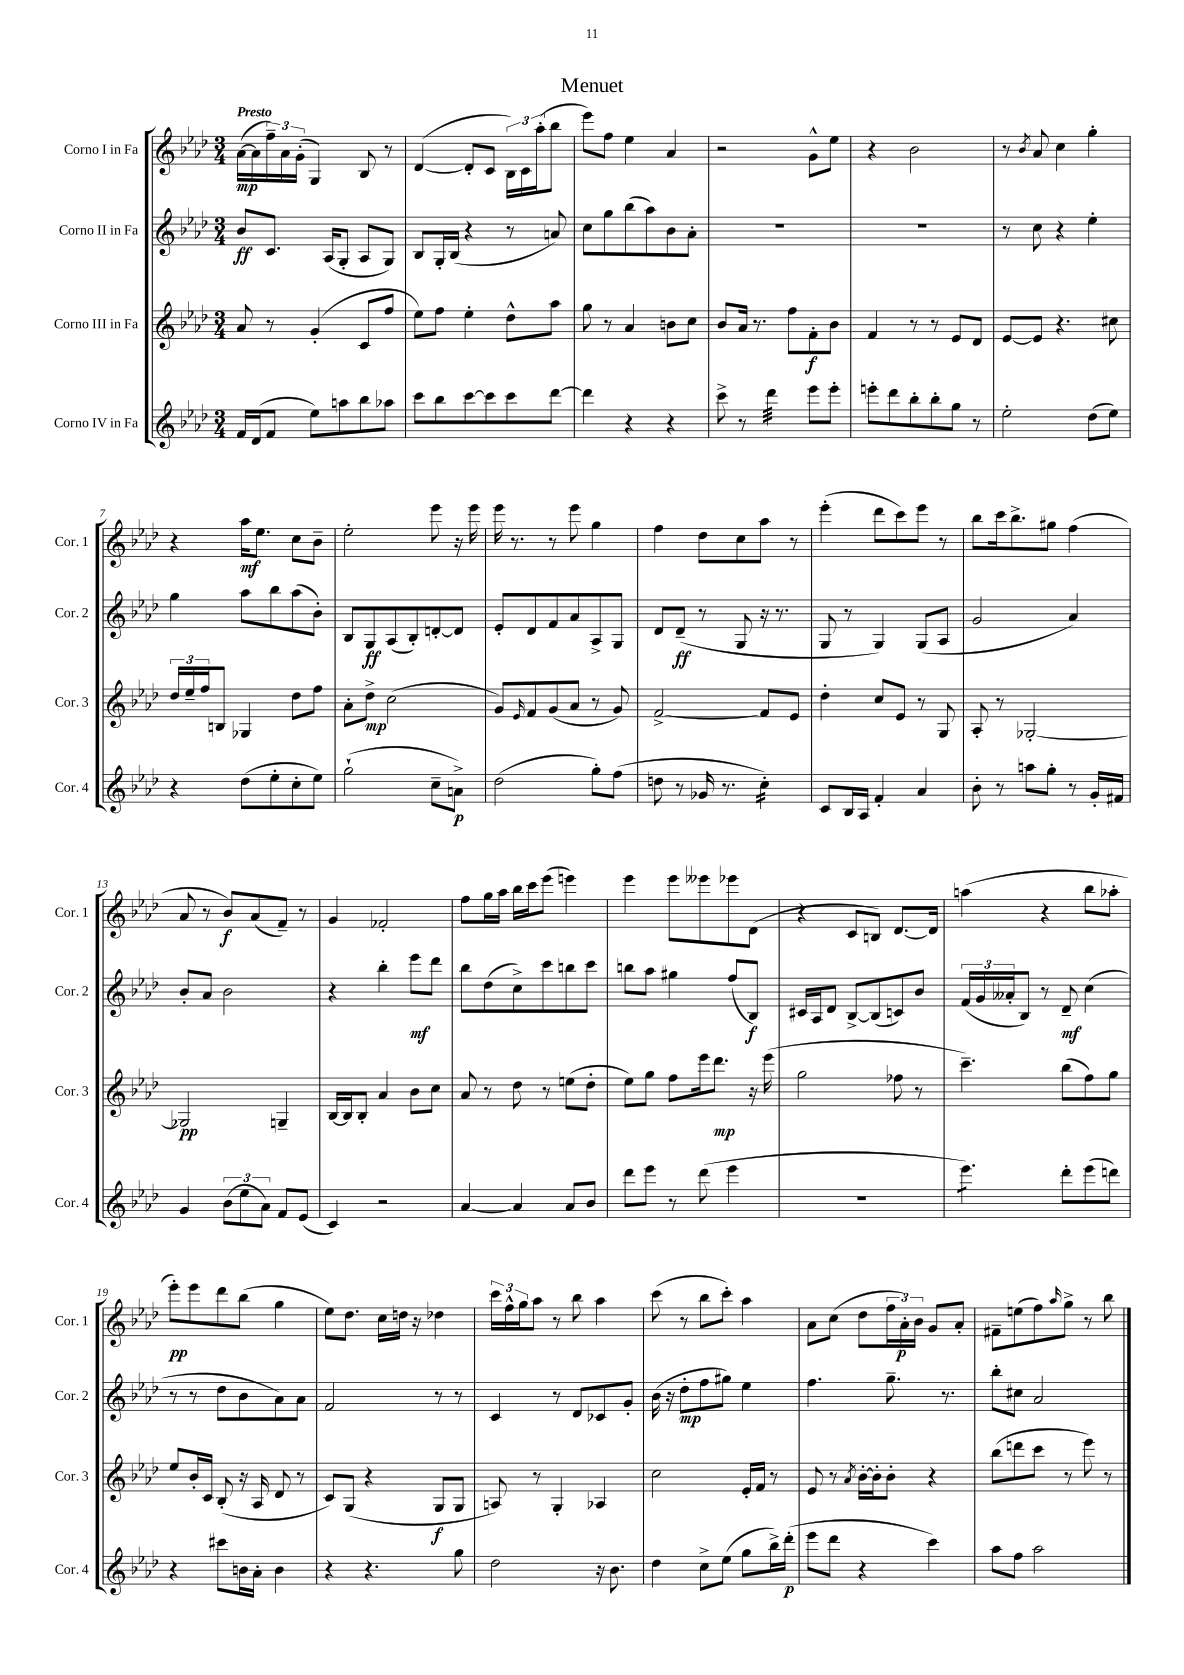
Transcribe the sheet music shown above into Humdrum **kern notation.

**kern	**kern	**kern	**kern
*staff4	*staff3	*staff2	*staff1
*clefG2	*clefG2	*clefG2	*clefG2
*k[b-e-a-d-]	*k[b-e-a-d-]	*k[b-e-a-d-]	*k[b-e-a-d-]
*M3/4	*M3/4	*M3/4	*M3/4
16f	8a-	8b-	([16a-
(16d-	.	.	16a-]
8f	8r	8.c	24ff~)
.	.	.	24a-
.	.	.	(24g'
8ee-)	(4g'	.	4G)
.	.	(16A-	.
8aa	.	8G'	.
8bb-	8c	8A-	8B-
8aa-	8ff	8G)	8r
=	=	=	=
8ccc	8ee-)	8B-	([4d-
8bb-	8ff	16G'	.
.	.	(16B-	.
[8ccc	4ee-'	4r	8d-']
8ccc]	.	.	8c
8ccc	8dd-^^	8r	24B-)
.	.	.	24c
.	.	.	(24aa-'
[8ddd-	8aa-	8a)	8bb-
=	=	=	=
4ddd-]	8gg	8cc	8eee-)
.	8r	8gg	8ff
4r	4a-	(8bb-	4ee-
.	.	8aa-)	.
4r	8b	8b-	4a-
.	8cc	8a-'	.
=	=	=	=
8ccc^	8b-	2.r	2r
8r	16a-	.	.
.	8.r	.	.
4ddd-	.	.	.
.	8ff	.	.
8eee-	8f'	.	8g^^
8eee-'	8b-	.	8ee-
=	=	=	=
8eee'	4f	2.r	4r
8ddd-	.	.	.
8bb-'	8r	.	2b-
8bb-'	8r	.	.
8gg	8e-	.	.
8r	8d-	.	.
=	=	=	=
2ee-'	[8e-	8r	8r
.	.	.	8qb-
.	8e-]	8cc	8a-
.	4.r	4r	4cc
(8dd-	.	4ee-'	4gg'
8ee-)	8cc#	.	.
=	=	=	=
4r	24dd-	4gg	4r
.	24ee-~	.	.
.	24ff	.	.
.	8B	.	.
(8dd-	4G-	8aa-	16aa-
.	.	.	8.ee-
8ee-'	.	8bb-	.
8cc'	8dd-	(8aa-	8cc
8ee-)	8ff	8b-')	8b-~
=	=	=	=
(2gg`	8a-'	8B-	2ee-'
.	8dd-^	8G	.
.	(2cc	(8A-	.
.	.	8B-')	.
8cc~	.	[8d'	8eee-
8a^)	.	8d]	16r
.	.	.	16eee-
=	=	=	=
(2dd-	8g)	8e-'	16eee-
.	.	.	8.r
.	16qqe-	.	.
.	8f	8d-	.
.	(8g	8f	8r
.	8a-	8a-	8eee-
8gg')	8r	8A-^	4gg
(8ff	8g)	8G	.
=	=	=	=
8dd	[2f^	8d-	4ff
8r	.	(8d-~	.
16g-	.	8r	8dd-
8.r	.	.	.
.	.	8G	8cc
4cc')	8f]	16r	8aa-
.	.	8.r	.
.	8e-	.	8r
=	=	=	=
8c	4dd-'	8G	(4eee-'
16B-	.	8r	.
16A-	.	.	.
4f'	8cc	4G)	8ddd-
.	8e-	.	8ccc)
4a-	8r	(8G	8eee-
.	8G	8A-	8r
=	=	=	=
8b-'	8A-'	2g	8bb-
8r	8r	.	16ccc
.	.	.	8.bb-^
8aa	[2G-'	.	.
8gg'	.	.	8gg#
8r	.	4a-)	(4ff
16g'	.	.	.
16f#	.	.	.
=	=	=	=
4g	2G-]	8b-'	8a-
.	.	8a-	8r
(12b-	.	2b-	8b-)
12ee-	.	.	.
.	.	.	(8a-
12a-)	.	.	.
8f	4G~	.	8f~)
(8e-	.	.	8r
=	=	=	=
4c)	[16B-	4r	4g
.	16B-]	.	.
.	8B-'	.	.
2r	4a-	4bb-'	2f-'
.	8b-	8eee-	.
.	8cc	8ddd-	.
=	=	=	=
[4a-	8a-	8bb-	8ff
.	8r	(8dd-	16gg
.	.	.	16aa-
4a-]	8dd-	8cc^)	16bb-
.	.	.	16ccc
.	8r	8ccc	(8eee-
8a-	(8ee	8bb	4eee)
8b-	8dd-'	8ccc	.
=	=	=	=
8ddd-	8ee-)	8bb	4eee-
8eee-	8gg	8aa-	.
8r	8ff	4gg#	8eee-
(8ddd-	16eee-	.	8eee--
.	8.ddd-	.	.
4eee-	.	(8ff	8eee-
.	16r	8B-)	(8d-
.	(16eee-	.	.
=	=	=	=
2.r	2gg	16c#	4r
.	.	16A-	.
.	.	8d-	.
.	.	[8B-^	8c
.	.	(8B-]	8B)
.	8ff-	8c)	[8.d-
.	8r	8b-	.
.	.	.	16d-]
=	=	=	=
4.eee-)	4.ccc~)	(24f	(4aa
.	.	24g	.
.	.	24a--'	.
.	.	8B-)	.
.	.	8r	4r
8ddd-'	(8bb-	8d-~	.
(8eee-	8ff)	(4cc	8bb-
8ddd)	8gg	.	8aa-'
=	=	=	=
4r	8ee-	8r	8eee-')
.	16b-'	8r	8eee-
.	16c	.	.
8ccc#	(8B-'	8dd-	8ddd-
16b	16r	8b-	(8bb-
16a-'	16A-	.	.
4b	8d-	8a-)	4gg
.	8r	8a-	.
=	=	=	=
4r	8c)	2f	8ee-)
.	(8G	.	8.dd-
4.r	4r	.	.
.	.	.	16cc
.	.	.	16dd
.	.	.	16r
.	8G	8r	4dd-
8gg	8G	8r	.
=	=	=	=
2dd-	8A)	4c	24ccc
.	.	.	24ff^^
.	.	.	24gg
.	8r	.	8aa-
.	4G'	8r	8r
.	.	8d-	8bb-
16r	4A-	8c-	4aa-
8.b-	.	.	.
.	.	8g'	.
=	=	=	=
4dd-	2cc	(16b-	(8ccc
.	.	16r	.
.	.	8dd-'	8r
8cc^	.	8ff	8bb-
(8ee-	.	8gg#)	8ccc')
8gg	16e-'	4ee-	4aa-
.	16f	.	.
16bb-^)	8r	.	.
(16ddd-'	.	.	.
=	=	=	=
8eee-	8e-	4.ff	8a-
8ddd-	8r	.	(8cc
.	8qa-	.	.
4r	[16b-'	.	8dd-
.	16b-']	.	.
.	8b-'	8.gg~	24ff
.	.	.	24a-')
.	.	.	24b-
4ccc)	4r	.	8g
.	.	8.r	.
.	.	.	8a-'
=	=	=	=
8aa-	(8bb-	8bb-'	8f#~
8ff	8ddd	8cc#	(8ee
2aa-	8ccc	2a-	8ff)
.	.	.	16qqaa-
.	8r	.	8gg^
.	8eee-)	.	8r
.	8r	.	8bb-
==	==	==	==
*-	*-	*-	*-
